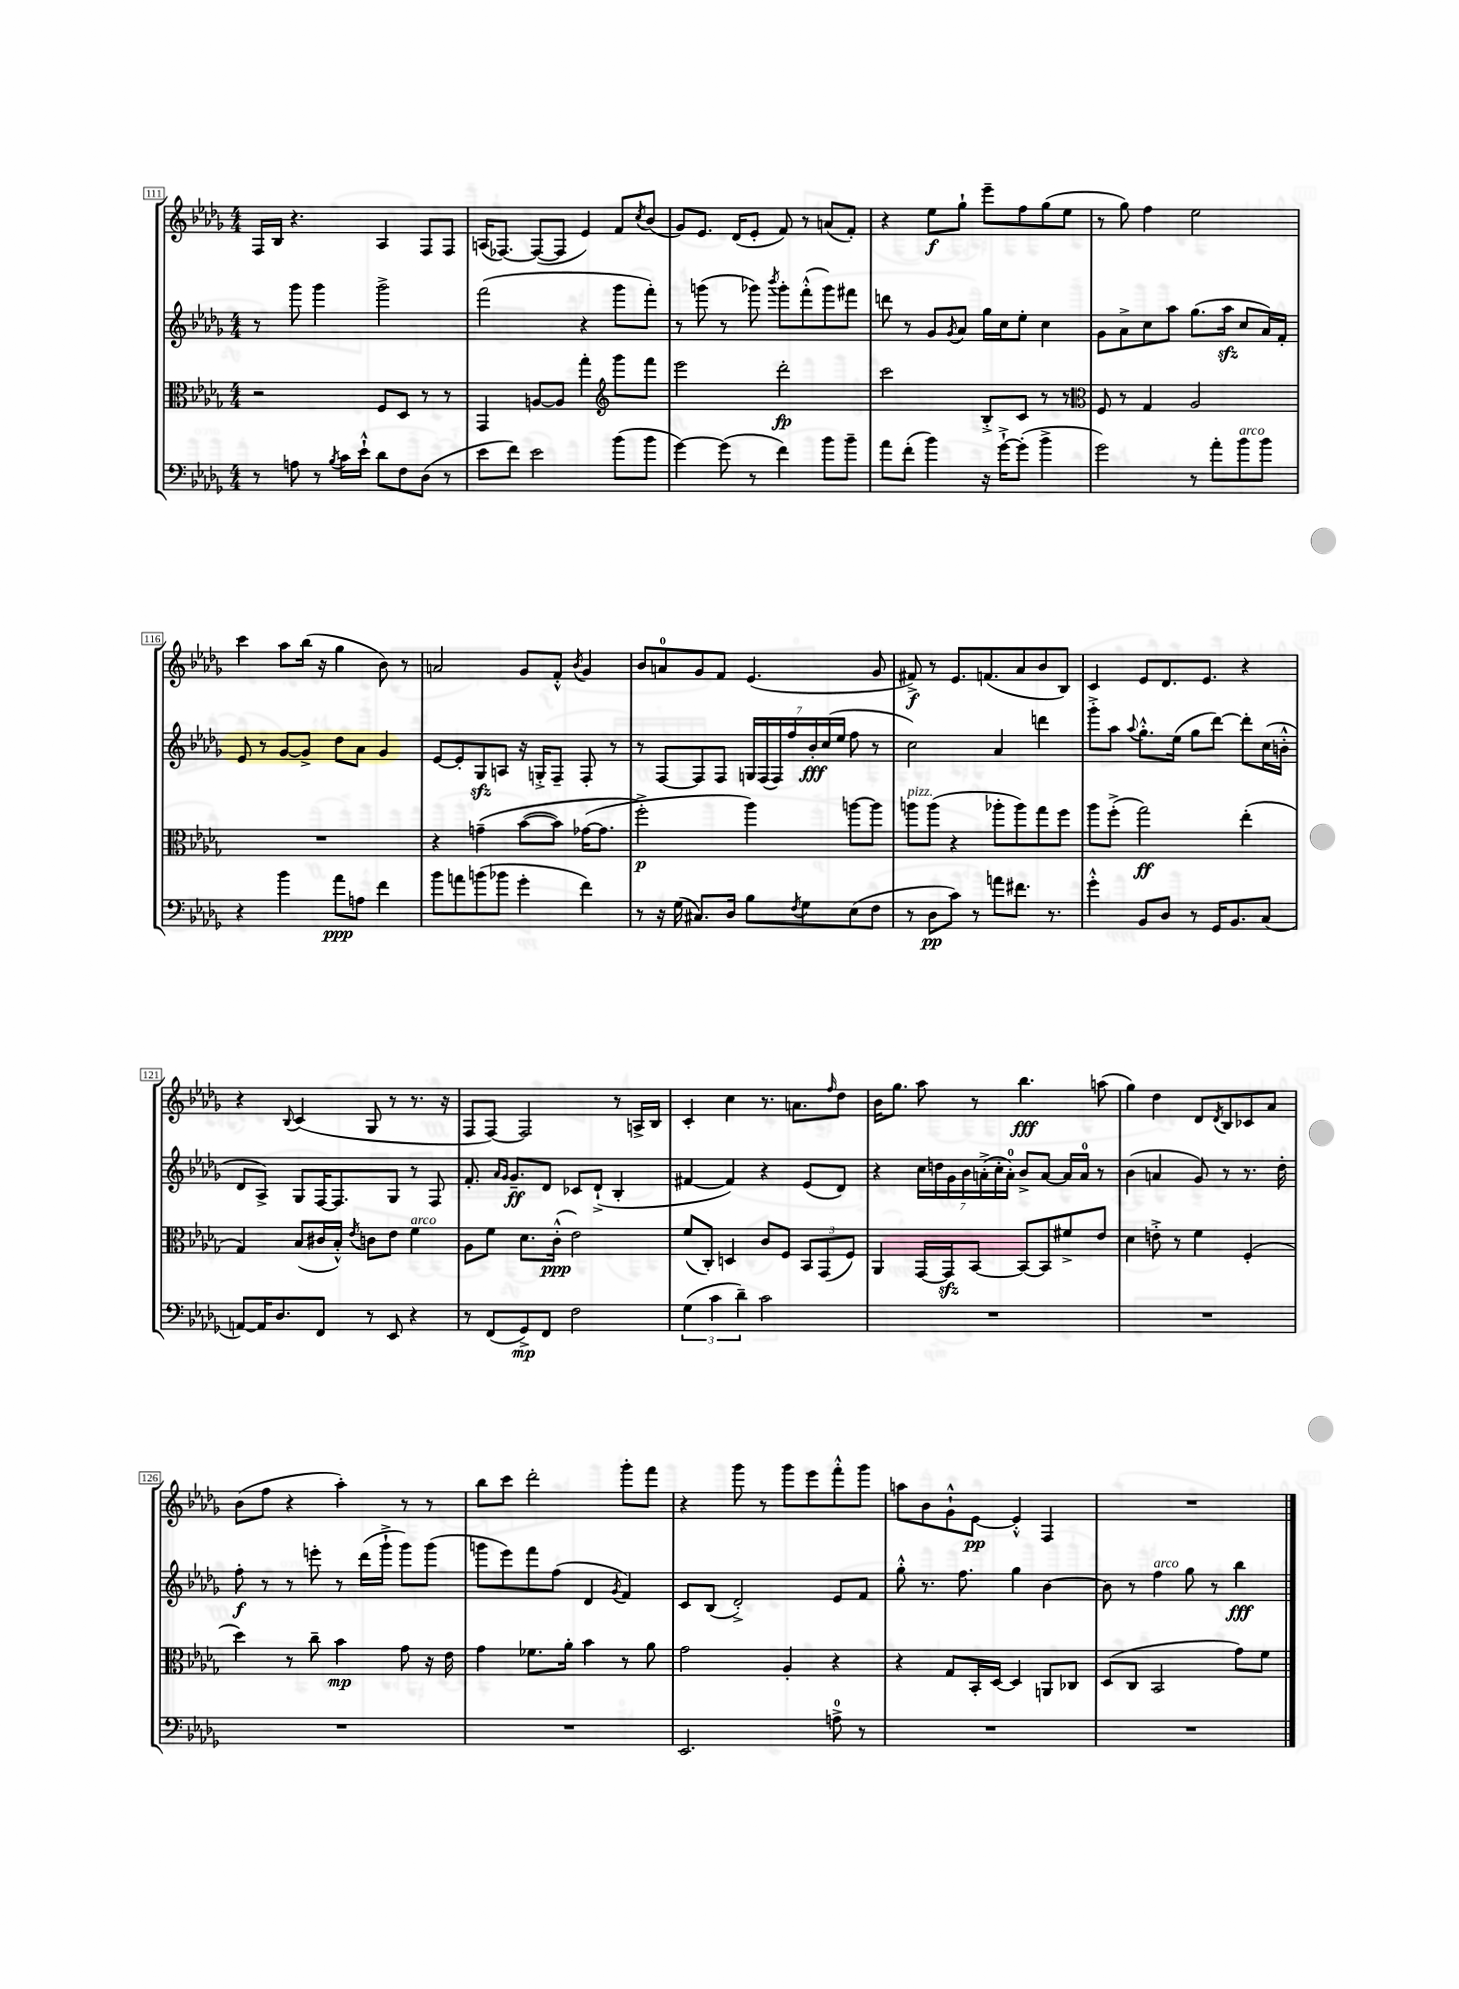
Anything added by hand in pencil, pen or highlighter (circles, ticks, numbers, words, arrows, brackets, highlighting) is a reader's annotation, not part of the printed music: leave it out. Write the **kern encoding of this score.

**kern	**kern	**kern	**kern
*staff4	*staff3	*staff2	*staff1
*clefF4	*clefC3	*clefG2	*clefG2
*k[b-e-a-d-g-]	*k[b-e-a-d-g-]	*k[b-e-a-d-g-]	*k[b-e-a-d-g-]
*M4/4	*M4/4	*M4/4	*M4/4
8r	2r	8r	16F
.	.	.	16B-
8A	.	8ggg-	4.r
8r	.	4ggg-	.
8qB-	.	.	.
16c	.	.	.
16e-`^^	.	.	.
8d-	8F	2ggg-^	4A-
8F	8D-	.	.
(8D-	8r	.	8F
8r	8r	.	8F
=	=	=	=
8e-	4GG-	(2fff	(16A
.	.	.	[8.F-)
8f)	.	.	.
2e-	[8A	.	(8F-_
.	8A]	.	8F-]
.	4gg-'	4r	4e-)
*	*clefG2	*	*
(8b-	8ggg-	8ggg-	8f
.	.	.	8qcc
8b-	8fff	8fff')	(8b-
=	=	=	=
[4g-)	2eee-	8r	8g-)
.	.	(8ggg	8.e-
(8g-]	.	8r	.
.	.	.	(16d-
8r	.	8ggg-)	8e-'
.	.	8qbbb-	.
4f)	2ddd-'	8ggg-'	8f)
.	.	(8fff'^^	8r
8b-	.	8ggg-)	(8a
8b-~	.	8fff#	8f')
=	=	=	=
8a-	2ccc	8ddd	4r
(8f'	.	8r	.
4b-)	.	8g-	8ee-
.	.	8qg-	.
.	.	8a-	8gg-`
16r	8B-'^	16gg-	8eee-~
[16g-`^	.	16cc	.
(8g-']	8c	8ee-'	8ff
4b-^	8r	4cc	(8gg-
.	8r	.	8ee-
=	=	=	=
*	*clefC3	*	*
2g-)	8F	8g-	8r
.	8r	8a-^	8gg-)
.	4G-	8cc	4ff
.	.	8aa-	.
8r	2A-	(8.gg-	2ee-
8a-'	.	.	.
.	.	16aa-	.
8b-	.	8cc	.
8b-	.	16a-)	.
.	.	16f'	.
=	=	=	=
4r	1r	8e-	4ccc
.	.	8r	.
4b-	.	[8g-	8aa-
.	.	8g-^]	(16bb-
.	.	.	16r
8a-	.	8dd-	4gg-
8A	.	8a-	.
4f	.	4g-	8b-)
.	.	.	8r
=	=	=	=
8b-	4r	[8e-	2a
8a	.	8e-']	.
(8b	&(4g~	8G-	.
8b-	.	8A	.
4g-'	([8b-	16r	8g-
.	.	16G'^	.
.	8b-])	8F~	8f'^^
.	.	.	8qb-
4f)	([16g-	8F'	4g-
.	8.g-]	.	.
.	.	8r	.
=	=	=	=
8r	2ff'^&)	8r	8b-
16r	.	[8F	8a
(16G-	.	.	.
8.C#)	.	8F]	8g-
.	.	8F	8f
16D-	.	.	.
8B-	4aa-)	28G	(4.e-
.	.	(28F	.
.	.	28F)	.
.	.	28ff	.
8qF	.	.	.
8G-	.	.	.
.	.	28b-'	.
.	.	(28cc	.
.	.	28ee-	.
(8E-	[8aa	8ff	.
8F	8aa]	8r	8g-
=	=	=	=
8r	8aa	2cc)	8f#^)
8D-	(8aa	.	8r
8c)	4r	.	8.e-
8r	.	.	.
.	.	.	(8.f
8a	8aa-'	4a-	.
8.f#	8aa-)	.	8a-
.	8gg-	4ddd	8b-
8.r	.	.	.
.	8ff	.	8B-)
=	=	=	=
4g-'^^	8aa-	8ggg-'^	4c
.	(8ff'^	8aa-	.
.	.	8qqaa-	.
8BB-	2gg-)	8.gg-'^^	8e-
8D-	.	.	8.d-
.	.	(16ee-	.
8r	.	8gg-	.
.	.	.	8.e-
16GG-	.	[8ddd-)	.
8.BB-	.	.	.
.	(4ee-'	8ddd-']	4r
(8C	.	(16cc	.
.	.	16b'^^	.
=	=	=	=
[8AA)	4G-)	8d-	4r
16AA]	.	8A-^)	.
8.D-	.	.	.
.	.	.	8qqB-
.	(8B-	8G-	(4c
8FF	16c#	[16F	.
.	16B-'^^)	8.F]	.
.	8qe-	.	.
8r	8c	.	8G-
8EE-	8e-	8G-	8r
4r	4f	8r	8.r
.	.	8F	.
.	.	.	16r
=	=	=	=
8r	8A-	8.f'	8F
(8FF	8f	.	[8F)
.	.	16qqa-	.
.	.	16qqg-	.
.	.	8.g-~	.
8GG-^)	8.d-	.	2F]
8FF	.	8d-	.
.	(16c'^^	.	.
2F	2e-)	8c-	.
.	.	(8d-`^	.
.	.	4B-'	8r
.	.	.	16A^
.	.	.	16B-
=	=	=	=
(6G-	(8f	[4f#	4c'
.	8C')	.	.
6c	.	.	.
.	4D	4f#])	4cc
6d-~)	.	.	.
2c	8c	4r	8.r
.	8F	.	.
.	.	.	8.a
.	12BB-	(8e-	.
.	(12GG-	.	.
.	.	.	16qqff
.	.	8d-)	8dd-
.	12F)	.	.
=	=	=	=
1r	4AA-	4r	16b-
.	.	.	8.gg-
.	[16GG-	28cc	8aa-
.	.	28dd	.
.	16GG-]	.	.
.	.	28g-	.
.	.	28b-	.
.	[8BB-	.	8r
.	.	(28a'^	.
.	.	28cc'	.
.	.	28a')	.
.	8BB-_	8b-^	4.bb-
.	8BB-]	[8a	.
.	8f#^	16a]	.
.	.	16a	.
.	8e-	8r	(8aa
=	=	=	=
1r	4d-	(4b-	4gg-)
.	8e'^	4a	4dd-
.	8r	.	.
.	4f	8g-)	8d-
.	.	.	8qd-
.	.	8r	8B-
.	(4F'	8.r	8c-
.	.	.	8a-
.	.	16dd-'	.
=	=	=	=
1r	4dd-)	8ff'	(8b-
.	.	8r	8ff
.	8r	8r	4r
.	8cc~	8eee'	.
.	4b-	8r	4aa-')
.	.	(16ddd-	.
.	.	16ggg-`^	.
.	8g-	8ggg-)	8r
.	16r	(8ggg-	8r
.	16e-	.	.
=	=	=	=
1r	4g-	8ggg	8bb-
.	.	8eee-)	8ccc
.	8.f-	8fff	2ddd-'
.	.	(8ff	.
.	16a-'	.	.
.	4b-	4d-	.
.	.	8qg-	.
.	8r	4f)	8ggg-'
.	8a-	.	8fff
=	=	=	=
2.EE-	2g-	8c	4r
.	.	(8B-	.
.	.	2d-'^)	8ggg-
.	.	.	8r
.	4A-'	.	8ggg-
.	.	.	8eee-
8A^	4r	8e-	8fff'^^
8r	.	8f	8ggg-
=	=	=	=
1r	4r	8gg-'^^	8aa
.	.	8.r	8b-
.	8G-	.	8g-`^^
.	.	8.ff	.
.	16BB-'	.	[8e-
.	[16D-	.	.
.	4D-]	4gg-	4e-'^^]
.	8AA	[4b-	4F
.	8C-	.	.
=	=	=	=
1r	(8D-	8b-]	1r
.	8C	8r	.
.	2BB-	4ff	.
.	.	8gg-	.
.	.	8r	.
.	8g-)	4bb-	.
.	8f	.	.
==	==	==	==
*-	*-	*-	*-
